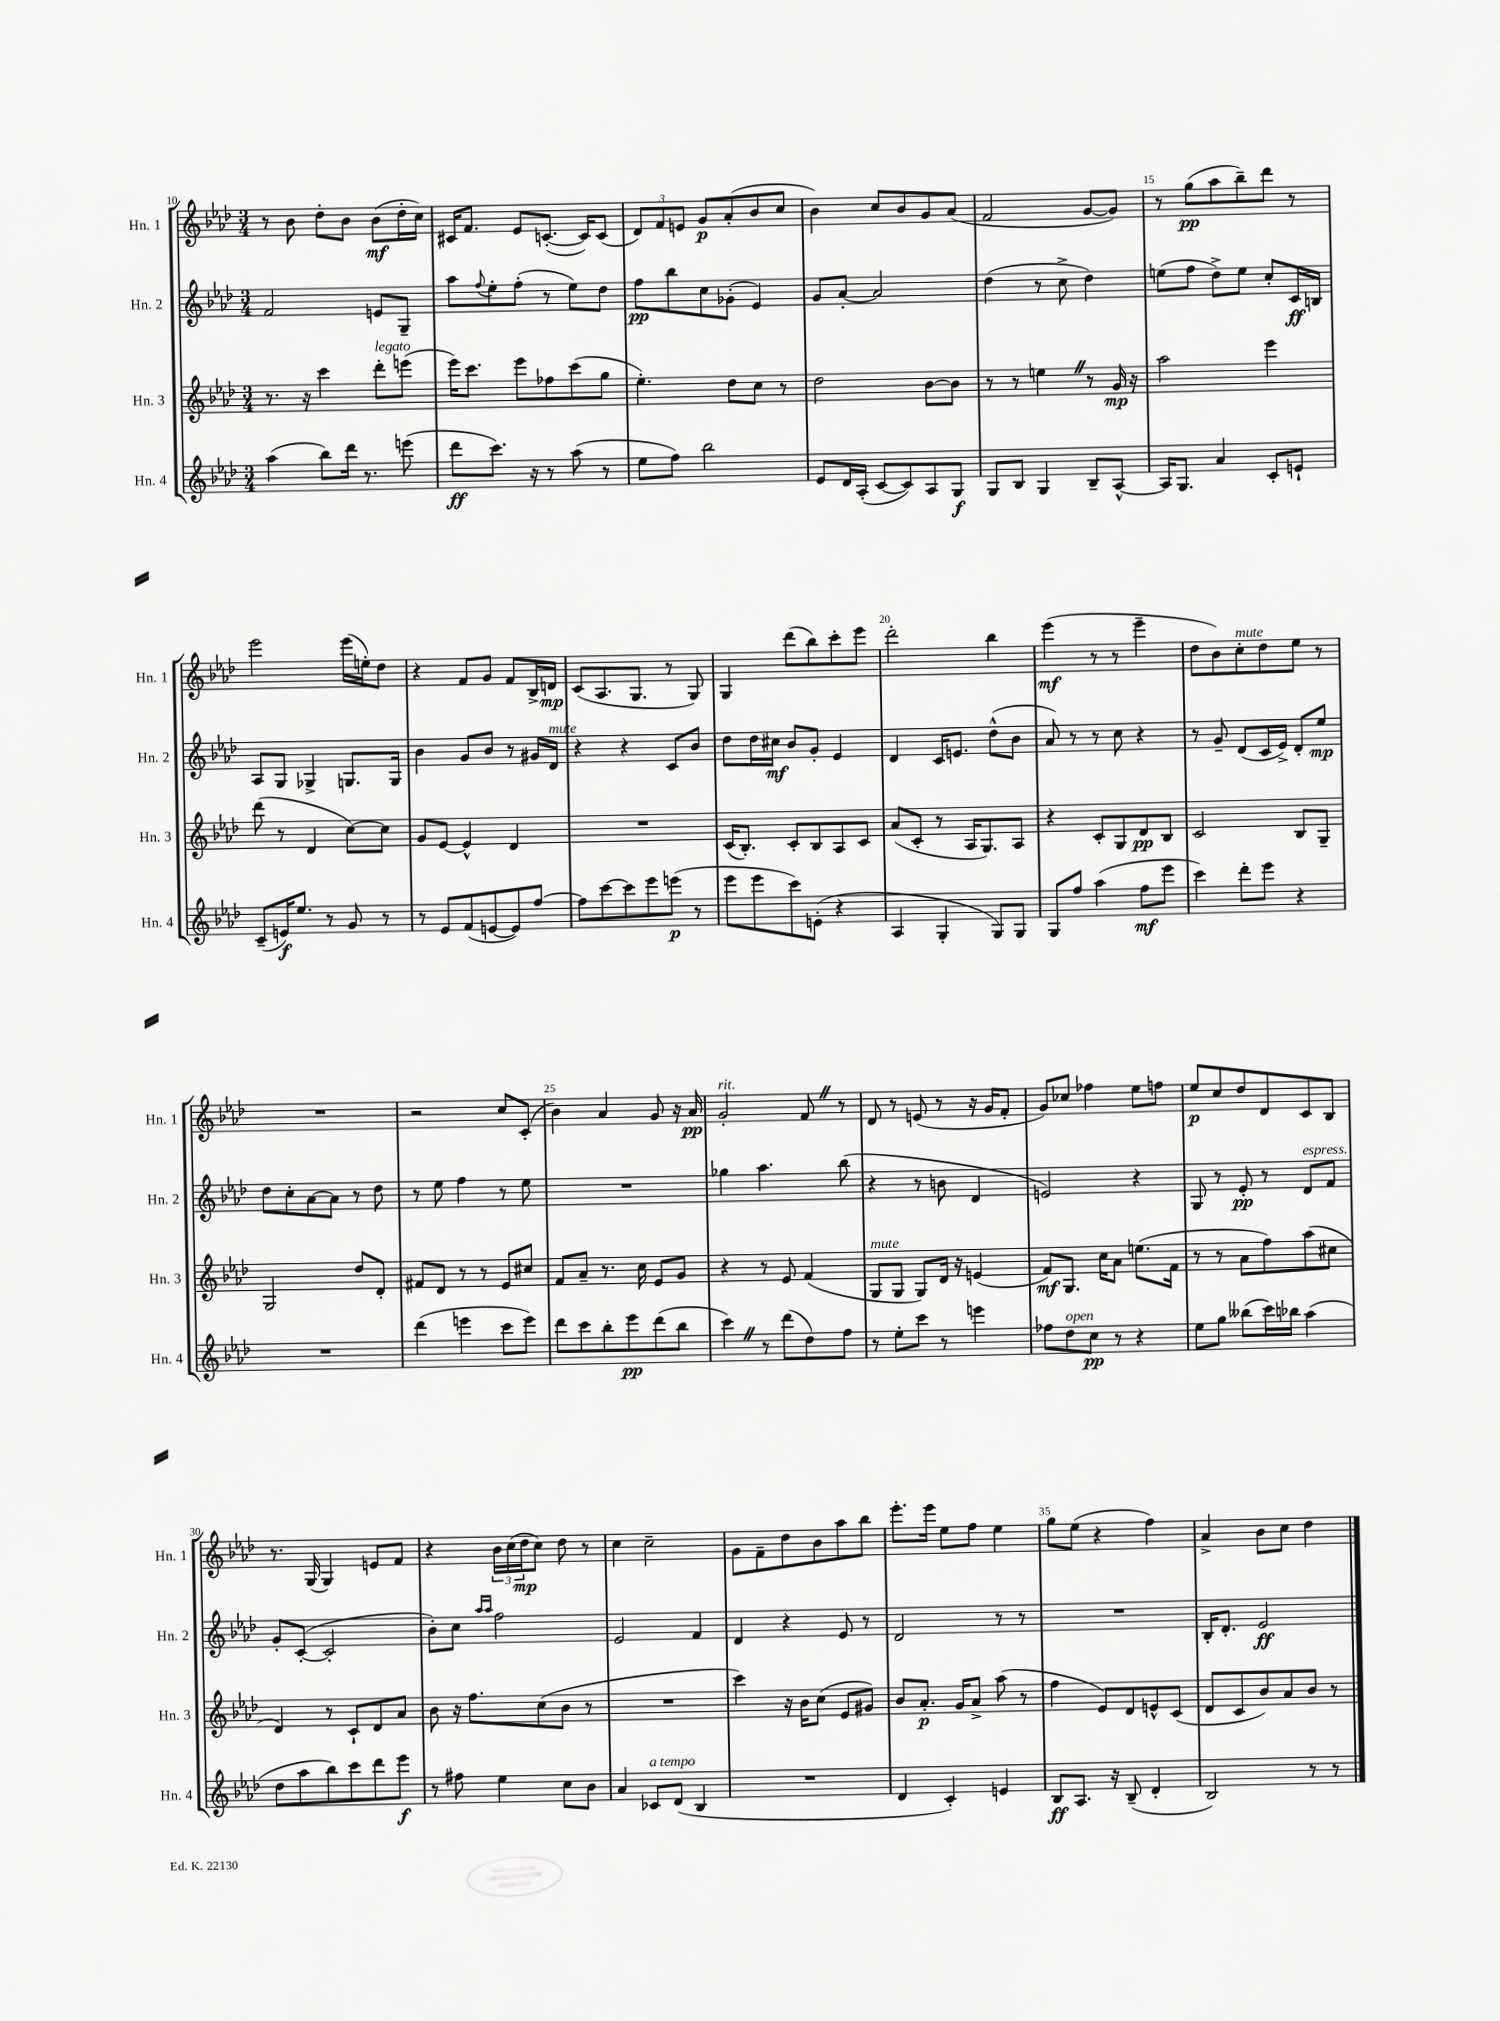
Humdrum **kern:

**kern	**dynam	**kern	**dynam	**kern	**dynam	**kern	**dynam
*part4	*part4	*part3	*part3	*part2	*part2	*part1	*part1
*staff4	*staff4	*staff3	*staff3	*staff2	*staff2	*staff1	*staff1
*I"Hn. 4	*	*I"Hn. 3	*	*I"Hn. 2	*	*I"Hn. 1	*
*I'Hn. 4	*	*I'Hn. 3	*	*I'Hn. 2	*	*I'Hn. 1	*
*clefG2	*	*clefG2	*	*clefG2	*	*clefG2	*
*k[b-e-a-d-]	*	*k[b-e-a-d-]	*	*k[b-e-a-d-]	*	*k[b-e-a-d-]	*
*M3/4	*	*M3/4	*	*M3/4	*	*M3/4	*
=10	=10	=10	=10	=10	=10	=10	=10
(4aa-\	.	8.r	.	2f/	.	8r	.
.	.	.	.	.	.	8b-\	.
.	.	16r	.	.	.	.	.
8bb-\L)	.	4ccc\	.	.	.	8dd-'\L	.
16ddd-\Jk	.	.	.	.	.	8b-\J	.
8.r	.	.	.	.	.	.	.
!	!	!LO:TX:a:i:t=legato	!	!	!	!	!
.	.	8ddd-'\L	.	8en/L	.	(8b-\L	mf
(8eeen\	.	(8eeen\J	.	8G~/J	.	16dd-'\L	.
.	.	.	.	.	.	16cc\JJ)	.
=11	=11	=11	=11	=11	=11	=11	=11
8ddd-\L	ff	16eee-\KL)	.	8aa-\L	.	16c#X/KL	.
.	.	8.ccc\J	.	.	.	8.f/J	.
.	.	.	.	8qqff/	.	.	.
8.ccc\J)	.	.	.	8ee-'\	.	.	.
.	.	8eee-\L	.	(8ff'\J	.	8e-/L	.
16r	.	.	.	.	.	.	.
8r	.	8ff-X\	.	8r	.	([8.cn'/J	.
(8aa-\	.	(8ccc\	.	8ee-\L)	.	.	.
.	.	.	.	.	.	16c/KL])	.
8r	.	8gg\J	.	8dd-\J	.	(8c/J	.
=12	=12	=12	=12	=12	=12	=12	=12
8ee-\L	.	4.ee-'\)	.	8ff\L	pp	12d-/L)	.
.	.	.	.	.	.	12f/	.
8ff\J)	.	.	.	8bb-\	.	.	.
.	.	.	.	.	.	12en/J	.
2bb-\	.	.	.	8cc\	.	8g/L	p
.	.	8dd-\L	.	(8g-X'\J	.	(8a-'/	.
.	.	8cc\J	.	4e-/)	.	8b-/	.
.	.	8r	.	.	.	8cc/J	.
=13	=13	=13	=13	=13	=13	=13	=13
8e-/L	.	2dd-\	.	8g/L	.	4b-\)	.
16d-/L	.	.	.	[8a-'/J	.	.	.
(16A-'/JJ	.	.	.	.	.	.	.
[8c/L	.	.	.	2a-/]	.	8cc/L	.
8c/])	.	.	.	.	.	8b-/	.
8A-/	.	[8b-\L	.	.	.	8g/	.
8G/J	f	8b-\J]	.	.	.	(8a-/J	.
=14	=14	=14	=14	=14	=14	=14	=14
8G/L	.	8r	.	(4dd-\	.	2f/	.
8B-/J	.	8r	.	.	.	.	.
4G/	.	4eenZ\	.	8r	.	.	.
.	.	.	.	8cc^\	.	.	.
8B-~/L	.	8r	.	4dd-\)	.	[8g/L	.
[8A-^^/J	.	16g/	mp	.	.	8g/J])	.
.	.	16r	.	.	.	.	.
=15	=15	=15	=15	=15	=15	=15	=15
16A-/KL]	.	2aa-\	.	(8een\L	.	8r	.
8.G/J	.	.	.	.	.	.	.
.	.	.	.	8ff\J	.	(8gg\L	pp
4a-/	.	.	.	8dd-^\L)	.	8aa-\	.
.	.	.	.	8ee\J	.	8bb-~\)	.
8c'/L	.	4eee-\	.	8cc'/L	.	8ddd-\J	.
8en`/J	.	.	.	16c/L	ff	8r	.
.	.	.	.	16Bn/JJ	.	.	.
!!LO:LB:g=z
=16	=16	=16	=16	=16	=16	=16	=16
(8c~/L	.	(8ddd-\	.	8A-/L	.	2eee-\	.
16en/K)	f	8r	.	8G/J	.	.	.
8.ee-/J	.	.	.	.	.	.	.
.	.	4d-/	.	4G-X^/	.	.	.
8r	.	.	.	.	.	.	.
8g/	.	[8cc\L)	.	8.Gn/L	.	(16eee-\LL	.
.	.	.	.	.	.	16een'\J)	.
8r	.	8cc\J]	.	.	.	8dd-\J	.
.	.	.	.	16G/Jk	.	.	.
=17	=17	=17	=17	=17	=17	=17	=17
8r	.	8g/L	.	4b-\	.	4r	.
8e-/L	.	[8e-/J	.	.	.	.	.
(8f/	.	4e-^^/]	.	8g/L	.	8f/L	.
[8en/	.	.	.	8b-/J	.	8g/J	.
8e/])	.	4d-/	.	8r	.	8f/L	.
[8ff/J	.	.	.	16g#X/LL	.	16B-^/L	.
!	!	!	!	!LO:TX:a:i:t=mute	!	!	!
.	.	.	.	16d-/JJ	.	16dn/JJ	mp
=18	=18	=18	=18	=18	=18	=18	=18
8ff\L]	.	2.r	.	4r	.	(8c/L	.
[8ccc\	.	.	.	.	.	8.A-/	.
8ccc\]	.	.	.	4r	.	.	.
.	.	.	.	.	.	8.G/J	.
8eee-\	.	.	.	.	.	.	.
(8eeen\J	p	.	.	8c/L	.	8r	.
8r	.	.	.	8b-/J	.	8G/)	.
=19	=19	=19	=19	=19	=19	=19	=19
8eee-\L	.	(16c/KL	.	8dd-\L	.	4G/	.
.	.	8.B-'/J)	.	.	.	.	.
8eee-\	.	.	.	16dd-\L	.	.	.
.	.	.	.	16cc#X\JJ	mf	.	.
8ccc\)	.	8c'/L	.	8b-/L	.	(8ddd-\L	.
(8en'\J	.	8B-/	.	8g'/J	.	8bb-\)	.
4r	.	8A-/	.	4e-/	.	8ccc'\	.
.	.	8c/J	.	.	.	8eee-\J	.
=20	=20	=20	=20	=20	=20	=20	=20
4A-/	.	(8a-/L	.	4d-/	.	2ddd-'\	.
.	.	8c'/J	.	.	.	.	.
4G'/	.	8r	.	16c/KL	.	.	.
.	.	.	.	8.en/J	.	.	.
.	.	16A-/KL	.	.	.	.	.
.	.	8.G/)	.	.	.	.	.
8G/L)	.	.	.	(8dd-^^\L	.	4bb-\	.
8G/J	.	8A-/J	.	8b-\J	.	.	.
=21	=21	=21	=21	=21	=21	=21	=21
8G/L	.	4r	.	8a-/)	.	(4eee-\	mf
8ff/J	.	.	.	8r	.	.	.
(4aa-\	.	8c'/L	.	8r	.	8r	.
.	.	8G/	.	8cc\	.	8r	.
8ff\L	mf	8d-/	pp	4r	.	4eee-~\	.
8eee-\J	.	8B-/J	.	.	.	.	.
=22	=22	=22	=22	=22	=22	=22	=22
4ccc\)	.	2c/	.	8r	.	8dd-\L	.
.	.	.	.	8g~/	.	8b-\)	.
!	!	!	!	!	!	!LO:TX:a:i:t=mute	!
8ddd-'\L	.	.	.	(8d-/L	.	8cc'\	.
8eee-\J	.	.	.	16c/L	.	8dd-\	.
.	.	.	.	16e-^/JJ)	.	.	.
4r	.	8B-/L	.	8d-'/L	.	8ee-\J	.
.	.	8G~/J	.	8ee-/J	mp	8r	.
!!LO:LB:g=z
=23	=23	=23	=23	=23	=23	=23	=23
2.r	.	2G/	.	8dd-\L	.	2.r	.
.	.	.	.	8cc'\	.	.	.
.	.	.	.	[8a-\	.	.	.
.	.	.	.	8a-\J]	.	.	.
.	.	8dd-/L	.	8r	.	.	.
.	.	8d-'/J	.	8dd-\	.	.	.
=24	=24	=24	=24	=24	=24	=24	=24
(4ddd-\	.	8f#X/L	.	8r	.	2r	.
.	.	8d-/J	.	8ee-\	.	.	.
4eeen\	.	8r	.	4ff\	.	.	.
.	.	8r	.	.	.	.	.
8ccc\L	.	8e-/L	.	8r	.	8cc/L	.
8eee\J)	.	8cc#X/J	.	8ee-\	.	(8c'/J	.
=25	=25	=25	=25	=25	=25	=25	=25
8ddd-\L	.	8f/L	.	2.r	.	4b-\)	.
8ccc\	.	8a-~/J	.	.	.	.	.
8bb-'\	.	8.r	.	.	.	4a-/	.
8eee-\	pp	.	.	.	.	.	.
.	.	16cc\	.	.	.	.	.
(8ddd-\	.	8e-/L	.	.	.	8g/	.
8bb-\J	.	8g/J	.	.	.	16r	.
.	.	.	.	.	.	16a-/	pp
=26	=26	=26	=26	=26	=26	=26	=26
!	!	!	!	!	!	!LO:TX:a:i:t=rit.	!
4cccZ\)	.	4r	.	4gg-X\	.	2g'/	.
8r	.	8r	.	4.aa-\	.	.	.
(8ddd-\L	.	8e-/	.	.	.	.	.
8dd-\)	.	(4f/	.	.	.	8fZ/	.
8ff\J	.	.	.	(8bb-\	.	8r	.
=27	=27	=27	=27	=27	=27	=27	=27
!	!	!LO:TX:a:i:t=mute	!	!	!	!	!
8r	.	8G/L	.	4r	.	8d-/	.
8ee-'\L	.	8G/J	.	.	.	8r	.
8ccc\J	.	8G/L)	.	8r	.	(8en/	.
8r	.	16d-/Jk	.	8bn\	.	8r	.
.	.	16r	.	.	.	.	.
4eeen\	.	(4en/	.	4d-/	.	16r	.
.	.	.	.	.	.	16g/KL	.
.	.	.	.	.	.	8f'/J	.
=28	=28	=28	=28	=28	=28	=28	=28
8ff-X\L	.	8f/L)	mf	2en/)	.	8g/L)	.
!LO:TX:a:i:t=open	!	!	!	!	!	!	!
8dd-\	.	8.G/J	.	.	.	8cc-X/J	.
8cc\J	pp	.	.	.	.	4ff-X\	.
.	.	16cc\KL	.	.	.	.	.
8r	.	8a-\J	.	.	.	.	.
4r	.	(8.een\L	.	4r	.	8ee-\L	.
.	.	.	.	.	.	8ffn\J	.
.	.	16f\Jk	.	.	.	.	.
=29	=29	=29	=29	=29	=29	=29	=29
8ee-\L	.	8r	.	8G/	.	8ee-/L	p
8gg\J	.	8r	.	8r	.	8cc/	.
(8bb--X\L	.	8a-\L	.	8e-'/	pp	8dd-/	.
16ccc\L)	.	8ff\)	.	8r	.	8d-/	.
16bb-X\JJ	.	.	.	.	.	.	.
!	!	!	!	!LO:TX:a:i:t=espress.	!	!	!
(4aa-\	.	(8aa-\	.	8d-/L	.	8c/	.
.	.	8cc#X\J	.	8f/J	.	8B-/J	.
!!LO:LB:g=z
=30	=30	=30	=30	=30	=30	=30	=30
8dd-\L	.	4d-/)	.	8g'/L	.	8.r	.
8aa-\	.	.	.	([8c'/J	.	.	.
.	.	.	.	.	.	(16G/	.
8bb-\)	.	8r	.	2c'/]	.	4G/)	.
8ccc\	.	8c`/L	.	.	.	.	.
8ddd-\	.	8d-/	.	.	.	8en/L	.
8eee-\J	f	8a-/J	.	.	.	8f/J	.
=31	=31	=31	=31	=31	=31	=31	=31
8r	.	8b-\	.	8b-'\L)	.	4r	.
8ff#X\	.	16r	.	8cc\J	.	.	.
.	.	8.ff\L	.	.	.	.	.
.	.	.	.	16qqaa-/LL	.	.	.
.	.	.	.	16qqaa-/JJ	.	.	.
4ee-\	.	.	.	2ff\	.	24b-\LL	.
.	.	.	.	.	.	(24cc\	.
.	.	.	.	.	.	24dd-\J	mp
.	.	(8cc\	.	.	.	8cc\J)	.
8cc\L	.	8b-\J	.	.	.	8dd-\	.
8b-\J	.	8r	.	.	.	8r	.
=32	=32	=32	=32	=32	=32	=32	=32
4a-/	.	2.r	.	2e-/	.	4cc\	.
!LO:TX:a:i:t=a tempo	!	!	!	!	!	!	!
8c-X/L	.	.	.	.	.	2cc~\	.
(8d-/J	.	.	.	.	.	.	.
4B-/	.	.	.	4f/	.	.	.
=33	=33	=33	=33	=33	=33	=33	=33
2.r	.	4ccc\)	.	4d-/	.	8g\L	.
.	.	.	.	.	.	8f~\	.
.	.	16r	.	4r	.	8dd-\	.
.	.	16b-\KL	.	.	.	.	.
.	.	(8cc\J	.	.	.	8b-\	.
.	.	8e-/L	.	8e-/	.	8aa-\	.
.	.	8g#X/J)	.	8r	.	8bb-\J	.
=34	=34	=34	=34	=34	=34	=34	=34
4d-/	.	8b-/L	.	2d-/	.	8.eee-'\L	.
.	.	8.a-'/J	p	.	.	.	.
.	.	.	.	.	.	16eee-\Jk	.
4c'/)	.	.	.	.	.	8ee-\L	.
.	.	16g/KL	.	.	.	.	.
.	.	8a-^/J	.	.	.	8ff\J	.
4en/	.	(8aa-\	.	8r	.	4ee-\	.
.	.	8r	.	8r	.	.	.
=35	=35	=35	=35	=35	=35	=35	=35
8B-/L	ff	4ff\	.	2.r	.	8gg\L	.
8.A-/J	.	.	.	.	.	(8ee-\J	.
.	.	8e-/L)	.	.	.	4r	.
16r	.	.	.	.	.	.	.
(8B-~/	.	8d-/	.	.	.	.	.
4d-'/	.	8en^^/	.	.	.	4ff\)	.
.	.	(8c/J	.	.	.	.	.
=36	=36	=36	=36	=36	=36	=36	=36
2B-/)	.	8d-/L	.	16B-'/KL	.	4a-^/	.
.	.	.	.	8.d-'/J	.	.	.
.	.	8c/	.	.	.	.	.
.	.	8b-/)	.	2e-/	ff	8b-\L	.
.	.	8a-/	.	.	.	8cc\J	.
8r	.	8b-/J	.	.	.	4dd-\	.
8r	.	8r	.	.	.	.	.
==	==	==	==	==	==	==	==
*-	*-	*-	*-	*-	*-	*-	*-
